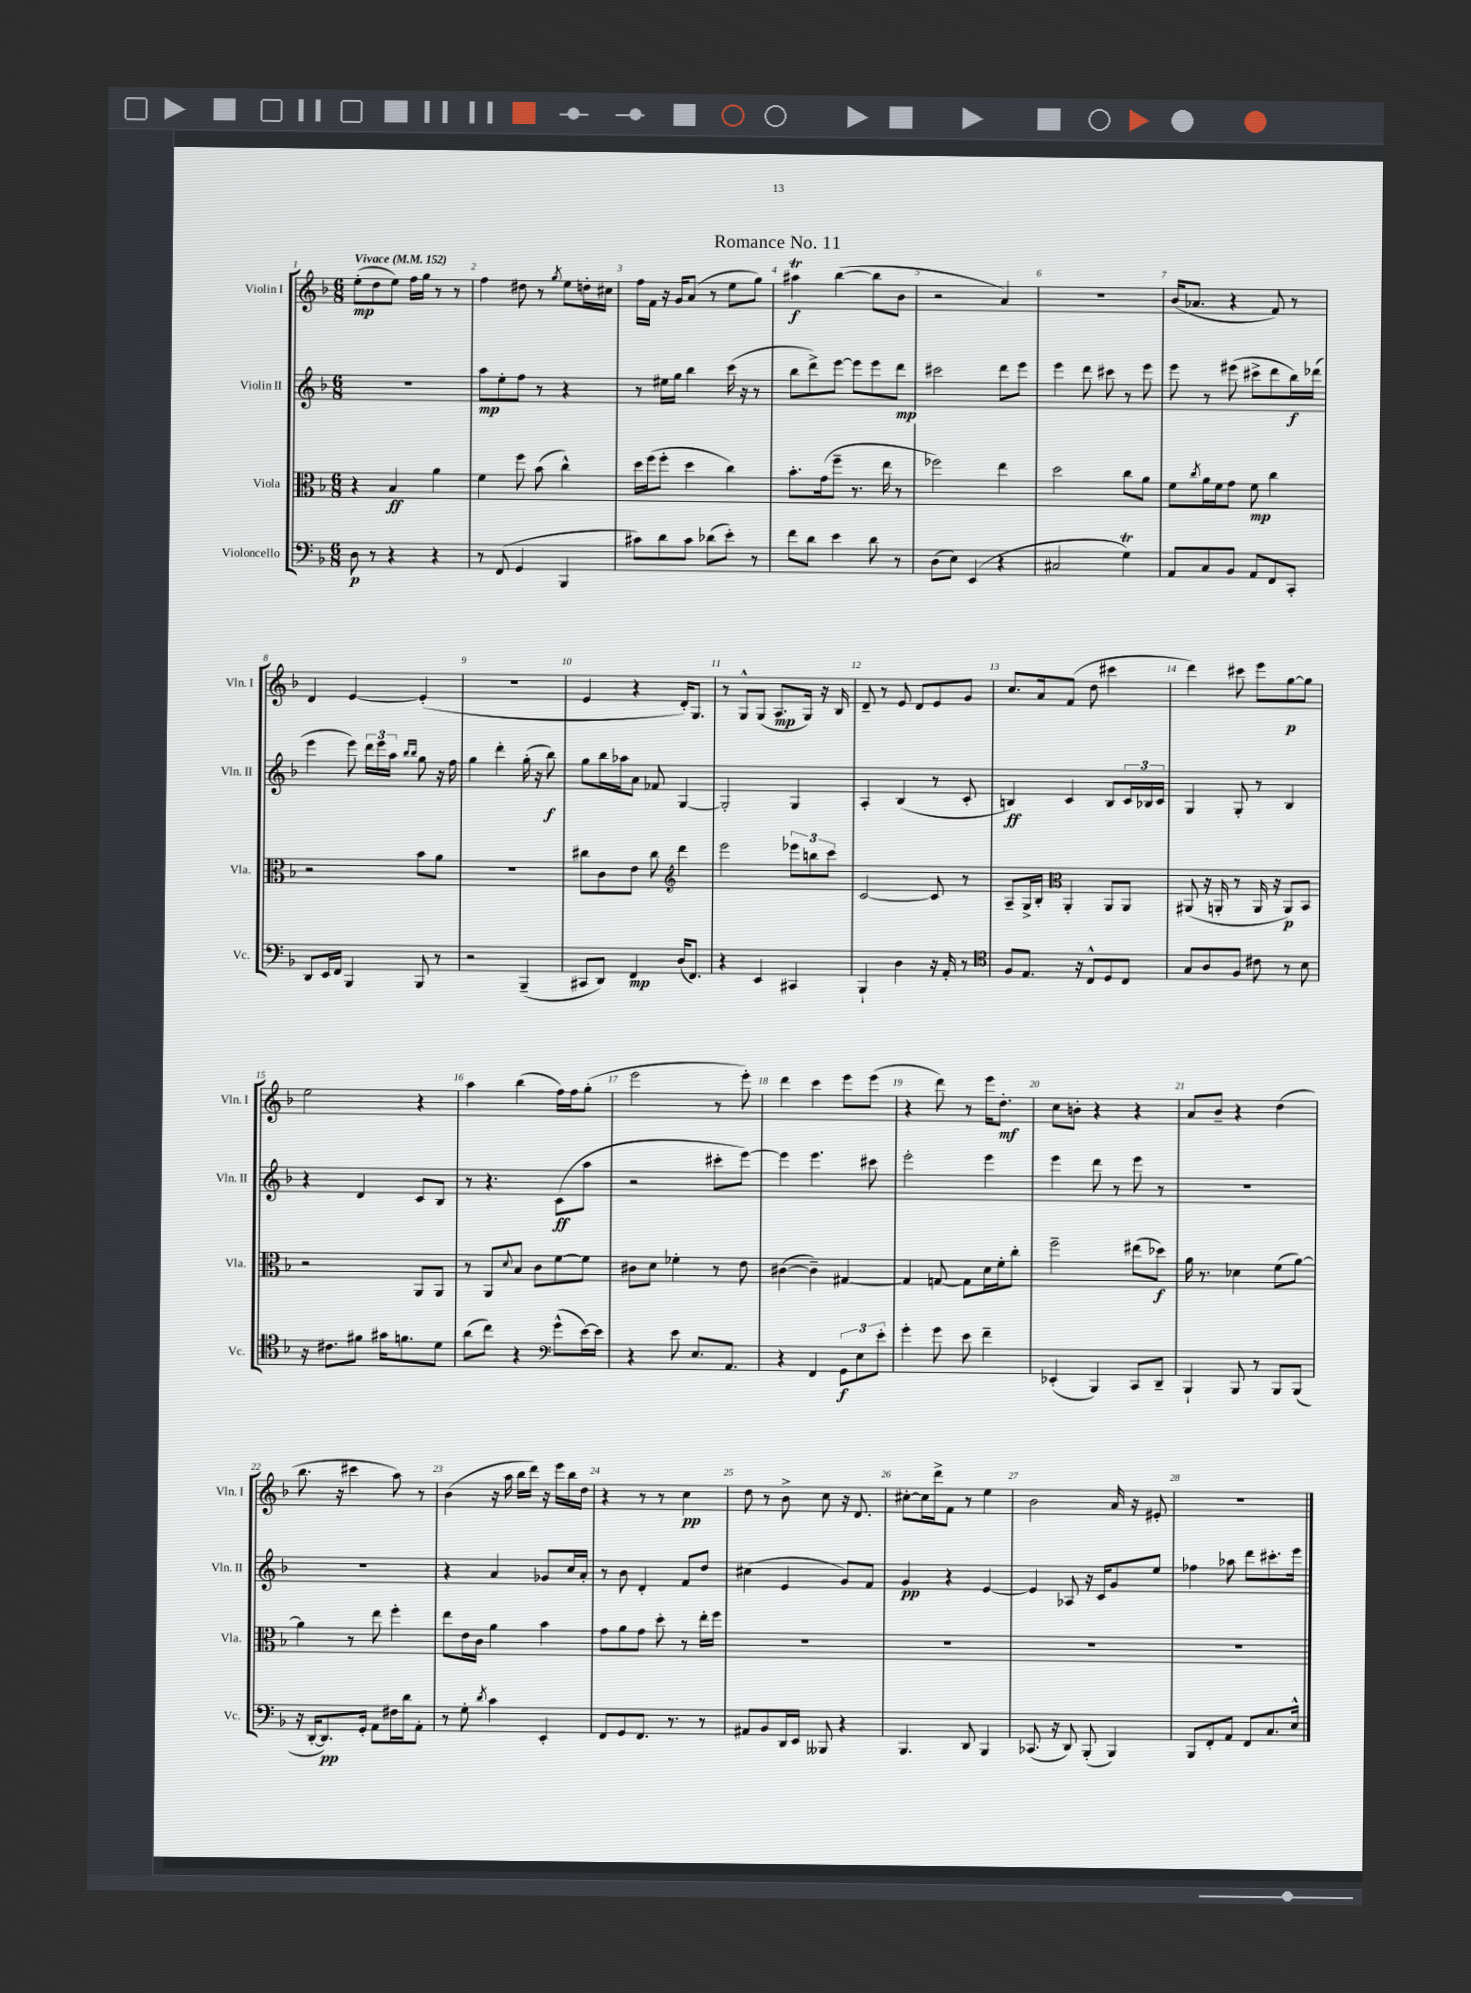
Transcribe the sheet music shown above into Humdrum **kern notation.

**kern	**dynam	**kern	**dynam	**kern	**dynam	**kern	**dynam
*part4	*part4	*part3	*part3	*part2	*part2	*part1	*part1
*staff4	*staff4	*staff3	*staff3	*staff2	*staff2	*staff1	*staff1
*I"Violoncello	*	*I"Viola	*	*I"Violin II	*	*I"Violin I	*
*I'Vc.	*	*I'Vla.	*	*I'Vln. II	*	*I'Vln. I	*
*clefF4	*	*clefC3	*	*clefG2	*	*clefG2	*
*k[b-]	*	*k[b-]	*	*k[b-]	*	*k[b-]	*
*M6/8	*	*M6/8	*	*M6/8	*	*M6/8	*
*MM152	*	*MM152	*	*MM152	*	*MM152	*
=1	=1	=1	=1	=1	=1	=1	=1
!	!	!	!	!	!	!LO:TX:a:B:t=Vivace	!
8D\	p	4r	.	2.r	.	(8ee'\L	mp
8r	.	.	.	.	.	8dd\	.
4r	.	4B-/	ff	.	.	8ee\J)	.
.	.	.	.	.	.	16ff\LL	.
.	.	.	.	.	.	16gg\JJ	.
4r	.	4a\	.	.	.	8r	.
.	.	.	.	.	.	8r	.
=2	=2	=2	=2	=2	=2	=2	=2
8r	.	4f\	.	8aa\L	mp	4ff\	.
(8FF/	.	.	.	8ee'\	.	.	.
4GG/	.	8ff\	.	8ff\J	.	8dd#X\	.
.	.	(8b-\	.	8r	.	8r	.
.	.	.	.	.	.	8qgg/	.
4BBB-/	.	4cc^^\)	.	4r	.	8ee\L	.
.	.	.	.	.	.	16ddn'\L	.
.	.	.	.	.	.	16cc#X\JJ	.
=3	=3	=3	=3	=3	=3	=3	=3
8c#X\L)	.	16dd\LL	.	8r	.	16ff\LL	.
.	.	(16ff\J	.	.	.	16f\JJ	.
8d\	.	8ff'\J	.	16ee#X\LL	.	16r	.
.	.	.	.	16gg\JJ	.	16g/KL	.
8c#\J	.	4dd\	.	4bb-\	.	(8a/J	.
(8d-X\L	.	.	.	.	.	8r	.
8e'\J)	.	4cc\)	.	(16ccc\	.	8ee\L	.
.	.	.	.	16r	.	.	.
8r	.	.	.	8r	.	8gg\J)	.
=4	=4	=4	=4	=4	=4	=4	=4
8f\L	.	8.b-'\L	.	8bb-\L	.	4aa#Xt\	f
8d\J	.	.	.	8ddd^\)	.	.	.
.	.	(16g\k	.	.	.	.	.
4e\	.	8ff~\J	.	[8eee\J	.	([4bb-\	.
.	.	8.r	.	8eee\L]	.	.	.
8d\	.	.	.	8eee\	.	8bb-\L]	.
.	.	16ee\	.	.	.	.	.
8r	.	8r	.	8ddd\J	mp	8b-\J	.
=5	=5	=5	=5	=5	=5	=5	=5
(8D\L	.	2ff-X\)	.	2ccc#X\	.	2r	.
8E\J)	.	.	.	.	.	.	.
(4EE/	.	.	.	.	.	.	.
4r	.	4ee\	.	8ddd\L	.	4a/)	.
.	.	.	.	8eee\J	.	.	.
=6	=6	=6	=6	=6	=6	=6	=6
2C#X/	.	2dd\	.	4eee\	.	2.r	.
.	.	.	.	8ddd\	.	.	.
.	.	.	.	8ccc#X\	.	.	.
4GT\)	.	8cc\L	.	8r	.	.	.
.	.	8a\J	.	8eee\	.	.	.
=7	=7	=7	=7	=7	=7	=7	=7
8AA/L	.	8f\L	.	8eee\	.	(16b-/KL	.
.	.	.	.	.	.	8.a-X/J	.
.	.	8qcc/	.	.	.	.	.
8C/	.	16a\L	.	8r	.	.	.
.	.	16f\J	.	.	.	.	.
8BB-/J	.	8g\J	.	(8eee#X\	.	4r	.
8AA/L	.	8f\	mp	8ccc#X^\L	.	.	.
8FF/	.	4cc\	.	8ddd\	.	8f/)	.
8CC'/J	.	.	.	16bb-\L)	f	8r	.
.	.	.	.	(16ddd-X\JJ	.	.	.
!!LO:LB:g=z
=8	=8	=8	=8	=8	=8	=8	=8
8DD/L	.	2r	.	4eee\	.	4d/	.
16EE/L	.	.	.	.	.	.	.
16FF/JJ	.	.	.	.	.	.	.
4BBB-/	.	.	.	8eee\)	.	[4e/	.
.	.	.	.	24ddd\LL	.	.	.
.	.	.	.	24eee\	.	.	.
.	.	.	.	24aa\JJ	.	.	.
.	.	.	.	16qqbb-/LL	.	.	.
.	.	.	.	16qqbb-/JJ	.	.	.
8BBB-/	.	8b-\L	.	8gg\	.	(4e'/]	.
8r	.	8a\J	.	16r	.	.	.
.	.	.	.	16ff\	.	.	.
=9	=9	=9	=9	=9	=9	=9	=9
2r	.	2.r	.	4gg\	.	2.r	.
.	.	.	.	4ddd'\	.	.	.
(4BBB-~/	.	.	.	(16gg'\	.	.	.
.	.	.	.	16r	.	.	.
.	.	.	.	8bb-\)	f	.	.
=10	=10	=10	=10	=10	=10	=10	=10
8CC#X/L	.	8cc#X\L	.	8gg\L	.	4e/	.
8DD/J)	.	8c\	.	16bb-\L	.	.	.
.	.	.	.	16aa-X\J	.	.	.
4FF/	mp	8e\J	.	8a\J	.	4r	.
.	.	8cc#\	.	8f-X/	.	.	.
*	*	*clefG2	*	*	*	*	*
(16D/KL	.	4ddd\	.	[4G/	.	16d'/KL)	.
8.FF/J)	.	.	.	.	.	8.G/J	.
=11	=11	=11	=11	=11	=11	=11	=11
4r	.	2eee\	.	2G'/]	.	8r	.
.	.	.	.	.	.	8G^^/L	.
4EE/	.	.	.	.	.	(8G/J	.
.	.	.	.	.	.	8.A/L	mp
4CC#X/	.	12eee-X\L	.	4G/	.	.	.
.	.	.	.	.	.	16G/Jk)	.
.	.	12bbn\	.	.	.	.	.
.	.	.	.	.	.	16r	.
.	.	12ccc\J	.	.	.	.	.
.	.	.	.	.	.	16B-/	.
=12	=12	=12	=12	=12	=12	=12	=12
4BBB-`/	.	[2c/	.	4A'/	.	8d~/	.
.	.	.	.	.	.	8r	.
4D\	.	.	.	(4B-/	.	8e/	.
.	.	.	.	.	.	8d/L	.
16r	.	8c/]	.	8r	.	8e/	.
16AA'/	.	.	.	.	.	.	.
8r	.	8r	.	8c'/	.	8g/J	.
=13	=13	=13	=13	=13	=13	=13	=13
*clefC4	*	*	*	*	*	*	*
8F/L	.	8A~/L	.	4Bn/)	ff	8.cc/L	.
8.E/J	.	16G^/L	.	.	.	.	.
.	.	16B-'/JJ	.	.	.	16a/k	.
*	*	*clefC3	*	*	*	*	*
.	.	4AA'/	.	4c/	.	(8f/J	.
16r	.	.	.	.	.	.	.
8C^^/L	.	.	.	.	.	8dd\	.
8D/	.	8AA/L	.	8B/L	.	4ccc#X\	.
8C/J	.	8AA/J	.	24c/L	.	.	.
.	.	.	.	24B-X/	.	.	.
.	.	.	.	24c/JJ	.	.	.
=14	=14	=14	=14	=14	=14	=14	=14
8G/L	.	(8AA#X/	.	4G/	.	4ddd\)	.
8A/	.	16r	.	.	.	.	.
.	.	16AAn'/	.	.	.	.	.
8F/J	.	8r	.	8G'/	.	8ccc#X\	.
8c#X\	.	16AA/	.	8r	.	8eee\L	.
.	.	16r	.	.	.	.	.
8r	.	8AA/L)	p	4B-/	.	[8gg\	p
8B-\	.	8BB-/J	.	.	.	8gg\J]	.
!!LO:LB:g=z
=15	=15	=15	=15	=15	=15	=15	=15
16r	.	2r	.	4r	.	2ee\	.
8.c#X\L	.	.	.	.	.	.	.
8f#X\J	.	.	.	4d/	.	.	.
16g#X\KL	.	.	.	.	.	.	.
8.fn\	.	.	.	.	.	.	.
.	.	8AA/L	.	8c/L	.	4r	.
8d\J	.	8AA/J	.	8B-/J	.	.	.
=16	=16	=16	=16	=16	=16	=16	=16
(8a\L	.	8r	.	8r	.	4aa\	.
8cc\J)	.	8AA/L	.	4.r	.	.	.
.	.	8qqd/	.	.	.	.	.
4r	.	8B-/J	.	.	.	(4bb-\	.
.	.	8c\L	.	.	.	.	.
*clefF4	*	*	*	*	*	*	*
(8g^^\L	.	[8f\	.	(8c\L	ff	16ff\LL)	.
.	.	.	.	.	.	16ff\J	.
[16e\L)	.	8f\J]	.	8aa\J	.	(8gg'\J	.
16e\JJ]	.	.	.	.	.	.	.
=17	=17	=17	=17	=17	=17	=17	=17
4r	.	8c#X\L	.	2r	.	2eee\	.
.	.	8d\J	.	.	.	.	.
8e\	.	4f-X'\	.	.	.	.	.
8.E/L	.	.	.	.	.	.	.
.	.	8r	.	8ccc#X'\L	.	8r	.
8.AA/J	.	.	.	.	.	.	.
.	.	8e\	.	[8eee\J)	.	8eee'\)	.
=18	=18	=18	=18	=18	=18	=18	=18
4r	.	([4c#X\	.	4eee\]	.	4ddd\	.
4FF/	.	4c#~\])	.	4.eee\	.	4ccc\	.
12GG\L	f	[4G#X/	.	.	.	8eee\L	.
12E\	.	.	.	.	.	.	.
.	.	.	.	8ccc#X\	.	(8eee\J	.
12e'\J	.	.	.	.	.	.	.
=19	=19	=19	=19	=19	=19	=19	=19
4g'\	.	4G#/]	.	2eee'\	.	4r	.
8g\	.	[8Gn/	.	.	.	8ddd\)	.
8e\	.	8G\L]	.	.	.	8r	.
4f~\	.	16d\L	.	4eee\	.	16eee\KL	.
.	.	16f'\J	.	.	.	8.dd'\J	mf
.	.	8cc'\J	.	.	.	.	.
=20	=20	=20	=20	=20	=20	=20	=20
(4EE-X'/	.	2ff~\	.	4eee\	.	8cc\L	.
.	.	.	.	.	.	8bn'\J	.
4BBB-/)	.	.	.	8ddd\	.	4r	.
.	.	.	.	8r	.	.	.
8CC/L	.	(8ee#X\L	.	8eee\	.	4r	.
8DD~/J	.	8dd-X\J)	f	8r	.	.	.
=21	=21	=21	=21	=21	=21	=21	=21
4BBB-`/	.	16a\	.	2.r	.	8a/L	.
.	.	8.r	.	.	.	.	.
.	.	.	.	.	.	8b-~/J	.
8BBB-/	.	4d-X\	.	.	.	4r	.
8r	.	.	.	.	.	.	.
8BBB-/L	.	(8f\L	.	.	.	(4dd\	.
(8BBB-/J	.	[8a\J)	.	.	.	.	.
!!LO:LB:g=z
=22	=22	=22	=22	=22	=22	=22	=22
16r	.	4a\]	.	2.r	.	8.bb-\	.
[16DD'/KL	.	.	.	.	.	.	.
8.DD/])	pp	.	.	.	.	.	.
.	.	.	.	.	.	16r	.
.	.	8r	.	.	.	4ccc#X\	.
16GG'/Jk	.	.	.	.	.	.	.
8AA\L	.	8ee\	.	.	.	.	.
16F#X\L	.	4ff'\	.	.	.	8aa\)	.
16d\J	.	.	.	.	.	.	.
8AA'\J	.	.	.	.	.	8r	.
=23	=23	=23	=23	=23	=23	=23	=23
8r	.	8ee\L	.	4r	.	(4b-\	.
8G'\	.	16e\L	.	.	.	.	.
.	.	16c\JJ	.	.	.	.	.
8qd/	.	.	.	.	.	.	.
4c\	.	4a\	.	4a/	.	16r	.
.	.	.	.	.	.	16aa\	.
.	.	.	.	.	.	16bb-\LL	.
.	.	.	.	.	.	16ddd\JJ)	.
4EE'/	.	4b-\	.	8g-X/L	.	16r	.
.	.	.	.	.	.	16eee\LL	.
.	.	.	.	16cc/L	.	16bb-\	.
.	.	.	.	16a'/JJ	.	16dd\JJ	.
=24	=24	=24	=24	=24	=24	=24	=24
8FF/L	.	8g\L	.	8r	.	4r	.
8GG/	.	8a\	.	8b-\	.	.	.
8.FF/J	.	8g\J	.	4d'/	.	8r	.
.	.	8dd'\	.	.	.	8r	.
8.r	.	.	.	.	.	.	.
.	.	8r	.	8f/L	.	4cc\	pp
8r	.	16ee'\LL	.	8dd/J	.	.	.
.	.	16ff\JJ	.	.	.	.	.
=25	=25	=25	=25	=25	=25	=25	=25
8AA#X/L	.	2.r	.	(4cc#X\	.	8dd\	.
8BB-/	.	.	.	.	.	8r	.
16DD/L	.	.	.	4e/	.	8b-^\	.
16EE/JJ	.	.	.	.	.	.	.
8BBB--X/	.	.	.	.	.	8cc\	.
4r	.	.	.	8g/L)	.	16r	.
.	.	.	.	.	.	8.d/	.
.	.	.	.	8f/J	.	.	.
=26	=26	=26	=26	=26	=26	=26	=26
4.BBB-/	.	2.r	.	4g/	pp	[8cc#X'\L	.
.	.	.	.	.	.	16cc#\L]	.
.	.	.	.	.	.	16ddd^\J	.
.	.	.	.	4r	.	8f\J	.
8DD/	.	.	.	.	.	8r	.
4BBB-/	.	.	.	[4e/	.	4ee\	.
=27	=27	=27	=27	=27	=27	=27	=27
(8.CC-X/	.	2.r	.	4e/]	.	2b-\	.
16r	.	.	.	.	.	.	.
8DD/)	.	.	.	8A-X/	.	.	.
(8BBB-'/	.	.	.	16r	.	.	.
.	.	.	.	16c/KL	.	.	.
4BBB-/)	.	.	.	8g/	.	16a/	.
.	.	.	.	.	.	16r	.
.	.	.	.	8ee/J	.	8e#X'/	.
=28	=28	=28	=28	=28	=28	=28	=28
8BBB-/L	.	2.r	.	4ff-X\	.	2.r	.
8FF'/	.	.	.	.	.	.	.
8AA/J	.	.	.	8aa-X\	.	.	.
8FF/L	.	.	.	8ddd\L	.	.	.
8.C/	.	.	.	8.ccc#X'\	.	.	.
16E^^/Jk	.	.	.	16eee\Jk	.	.	.
==	==	==	==	==	==	==	==
*-	*-	*-	*-	*-	*-	*-	*-
